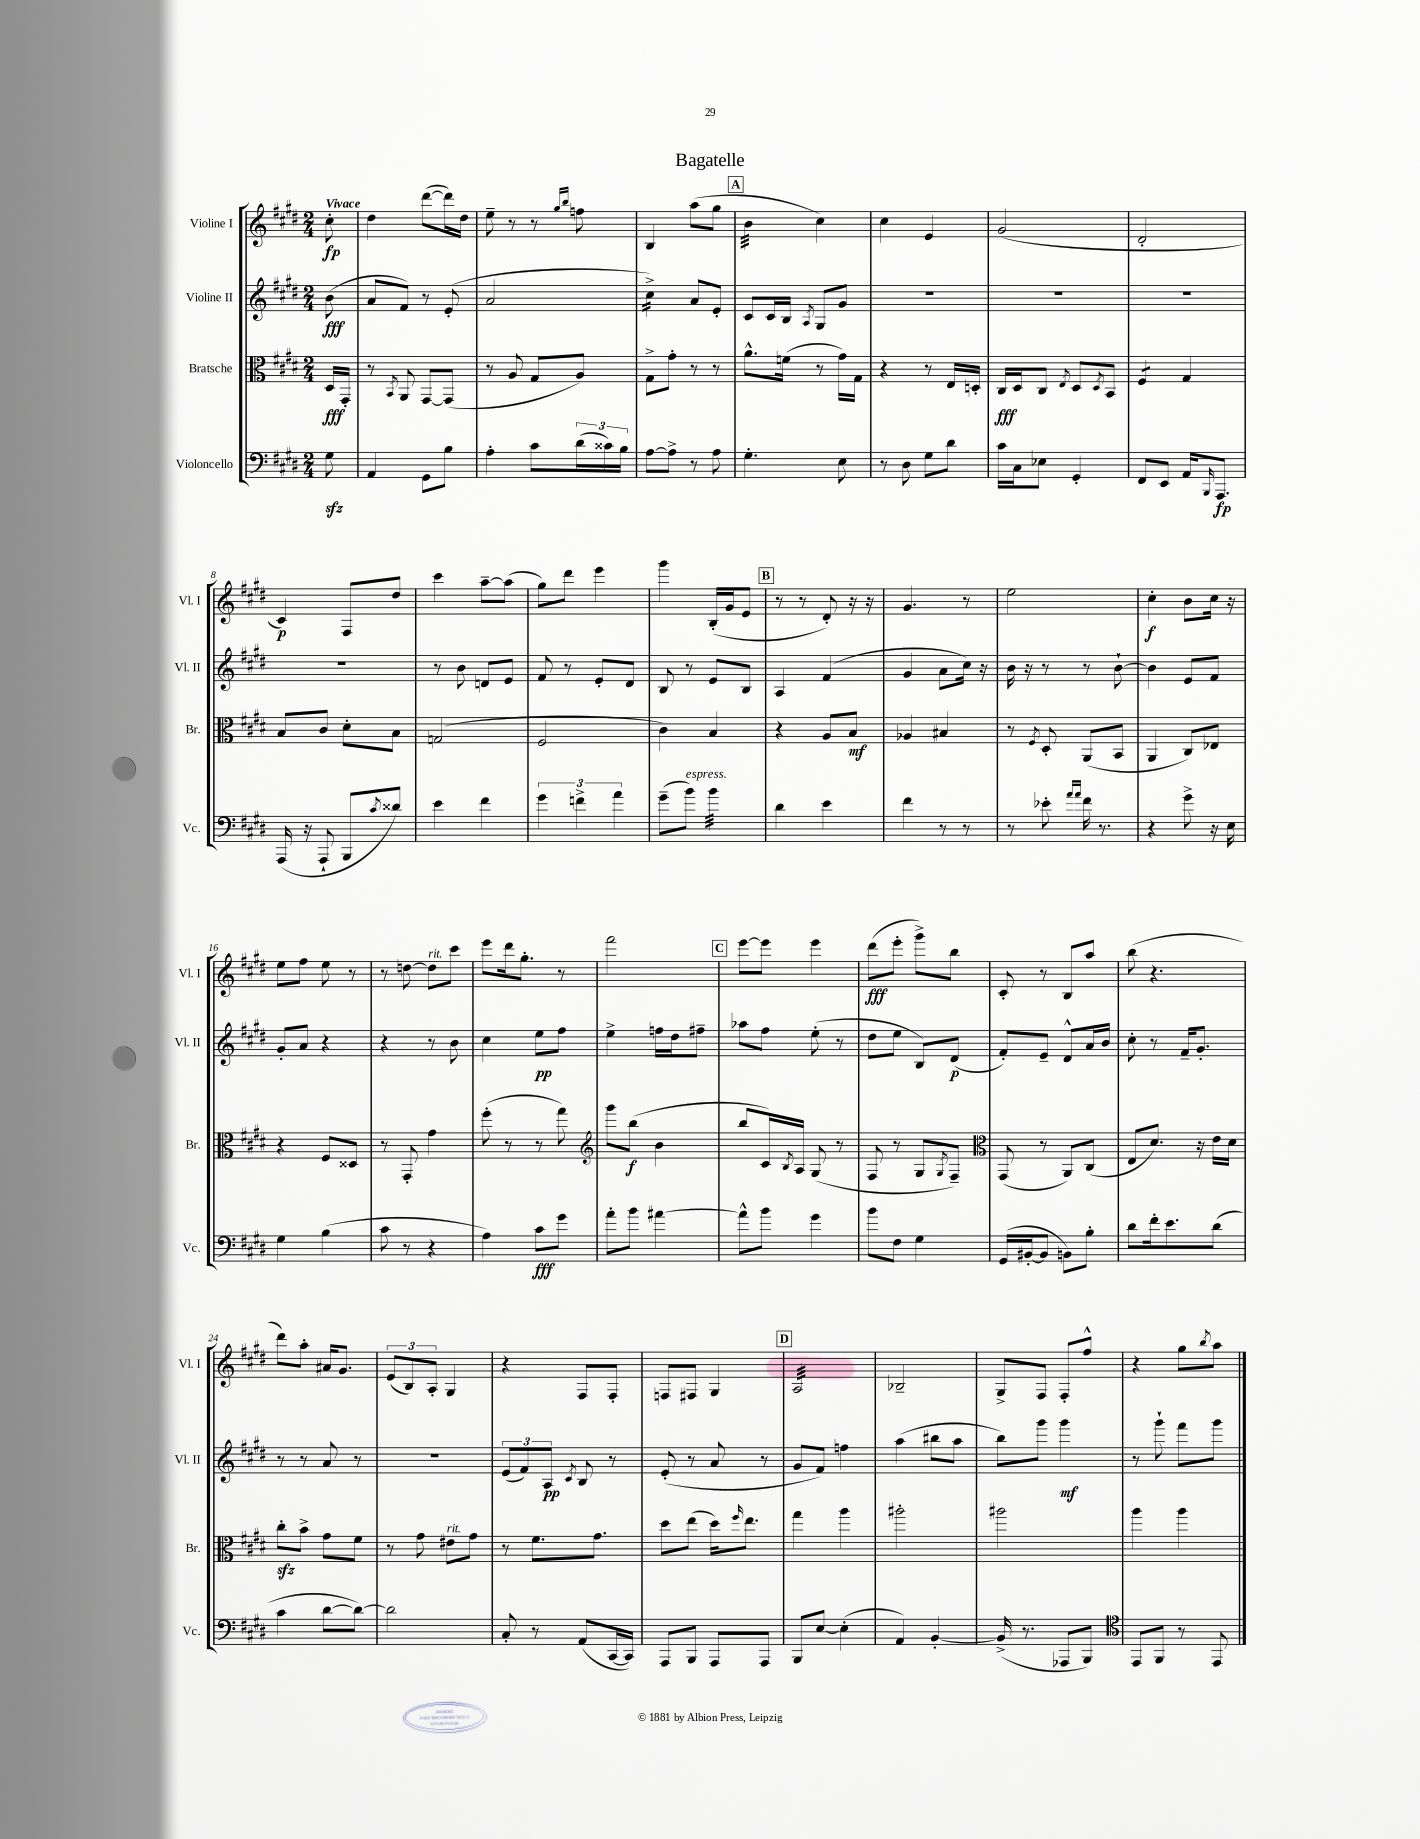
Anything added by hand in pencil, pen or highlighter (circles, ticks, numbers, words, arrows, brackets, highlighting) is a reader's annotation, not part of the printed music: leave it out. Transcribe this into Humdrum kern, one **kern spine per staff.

**kern	**kern	**kern	**kern
*staff4	*staff3	*staff2	*staff1
*clefF4	*clefC3	*clefG2	*clefG2
*k[f#c#g#d#]	*k[f#c#g#d#]	*k[f#c#g#d#]	*k[f#c#g#d#]
*M2/4	*M2/4	*M2/4	*M2/4
8G#	16D#	(8b	8cc#'
.	16GG#'	.	.
=	=	=	=
4AA	8r	8a	4dd#
.	8qBB	.	.
.	8AA	8f#)	.
8GG#	[8GG#	8r	([8ddd#
8B	(8GG#]	(8e'	16ddd#])
.	.	.	16dd#
=	=	=	=
4A'	8r	2a	8ee~
.	8A	.	8r
8c#	8G#	.	8r
.	.	.	16qqgg#
.	.	.	16qqbb
(24d#	8A)	.	8ff
24c##)	.	.	.
24B	.	.	.
=	=	=	=
[8A	8G#^	4cc#^)	4B
8A^]	8g#'	.	.
8r	8r	8a	(8aa
8A	8r	8e'	8gg#
=	=	=	=
4.G#'	8.a^^	8c#	4b
.	.	16c#	.
.	(16f	16B	.
.	.	8qA	.
.	8r	8G#	4cc#)
8E	16g#)	8g#	.
.	16G#	.	.
=	=	=	=
8r	4r	2r	4cc#
8D#	.	.	.
8G#	8r	.	4e
8d#	16E	.	.
.	16D'	.	.
=	=	=	=
16c#	16C#	2r	(2g#
16C#	16D#	.	.
8E-	8C#	.	.
.	8qE	.	.
4GG#'	8D#	.	.
.	8qD#	.	.
.	8BB	.	.
=	=	=	=
8FF#	4F#	2r	2d#'
8EE	.	.	.
16AA	4G#	.	.
16qqBBB	.	.	.
8.AAA	.	.	.
=	=	=	=
(16AAA	8B	2r	4c#)
16r	.	.	.
8AAA`	8c#	.	.
8BBB	8d#'	.	8F#
8qc#	.	.	.
8d##)	8B	.	8dd#
=	=	=	=
4e	(2G	8r	4ccc#
.	.	8b	.
4f#	.	8d	[8aa~
.	.	8e	(8aa]
=	=	=	=
6g#	2F#	8f#	8gg#)
.	.	8r	8ddd#
6f^	.	.	.
.	.	8e'	4eee
6a	.	.	.
.	.	8d#	.
=	=	=	=
(8g#~	4c#)	8B	4ggg#
8b)	.	8r	.
4b	4B	8e	(16B'
.	.	.	16g#
.	.	8B	8e
=	=	=	=
4d#	4r	4A	8r
.	.	.	8r
4e	8A	(4f#	8d#')
.	8B	.	16r
.	.	.	16r
=	=	=	=
4f#	4A-	4g#	4.g#
8r	4B#	8a	.
8r	.	16cc#)	8r
.	.	16r	.
=	=	=	=
8r	8r	16b	2ee
.	.	16r	.
.	8qF#	.	.
8e-'	8D#'	8r	.
16qqa	.	.	.
16qqa	.	.	.
16f#	(8AA	8r	.
8.r	.	.	.
.	8BB	[8b`	.
=	=	=	=
4r	4AA	4b]	4cc#'
8g#^	8C#)	8e	8b
16r	8E-	8f#	16cc#
16E	.	.	16r
=	=	=	=
4G#	4r	8g#'	8ee
.	.	8a	8ff#
(4B	8F#	4r	8ee
.	8D##	.	8r
=	=	=	=
8c#	8r	4r	8r
8r	8GG#'	.	[8dd
4r	4g#	8r	8dd]
.	.	8b	8ccc#
=	=	=	=
4A)	(8ff#'	4cc#	8eee
.	8r	.	16ddd#
.	.	.	8.gg#'
8c#	8r	8ee	.
8g#	8gg#)	8ff#	8r
=	=	=	=
*	*clefG2	*	*
8a'	8ggg#	4ee^	2fff#
8b	(8bb	.	.
[4a#	4b	16ff	.
.	.	16dd#	.
.	.	8ff#~	.
=	=	=	=
8a#^^]	8bb	8aa-	[8eee
8b	16c#)	8ff#	8eee]
.	8qB	.	.
.	16A	.	.
4g#	(8G#	(8ee'	4eee
.	8r	8r	.
=	=	=	=
8b	8F#	8dd#	(8ddd#
8F#	8r	8ee	8eee'
4G#	8G#	8B)	8ggg#^)
.	8qG#	.	.
.	8F#~)	(8d#	8bb
=	=	=	=
*	*clefC3	*	*
(16GG#	(8GG#	8f#')	8c#'
[16BB#'	.	.	.
8BB#]	8r	8e~	8r
8BB)	8AA)	8d#^^	8B
8B'	(8C#	16a	8aa
.	.	16b	.
=	=	=	=
8d#	8E	8cc#'	(8bb
16f#'	8.d#)	8r	4.r
8.e	.	.	.
.	.	16f#~	.
.	16r	8.g#'	.
(8d#	16e	.	.
.	16d#	.	.
=	=	=	=
4c#	8cc#'	8r	8ddd#)
.	8b^	8r	8aa'
[8d#	8g#	8a	16a#
.	.	.	8.g#
8d#_)	8f#	8r	.
=	=	=	=
2d#]	8r	2r	(12e
.	.	.	12B)
.	8g#	.	.
.	.	.	12A'
.	8e#	.	4G#
.	8g#	.	.
=	=	=	=
8C#'	8r	(12e	4r
.	.	12f#)	.
8r	8.f#	.	.
.	.	12A	.
.	.	8qc#	.
(8AA	.	8B	8F#
.	8.g#	.	.
[16CC#	.	8r	8F#'
16CC#])	.	.	.
=	=	=	=
8AAA	8dd#	(8e'	8F
8BBB	(8ee	8r	8F#
8AAA	16dd#)	8a	4G#
.	16qqff#	.	.
.	8.ee	.	.
8AAA	.	8r	.
=	=	=	=
8BBB	4gg#	8g#	2A
[8E	.	8f#)	.
(4E']	4aa	4ff	.
=	=	=	=
4AA)	2aa#'	(4aa	2B-~
[4BB'	.	8bb#	.
.	.	8aa	.
=	=	=	=
(16BB^]	2aa#	8bb)	8G#^
8.r	.	.	.
.	.	8ggg#	8F#
8AAA-	.	4ggg#	8F#'
8BBB)	.	.	8ff#^^
=	=	=	=
*clefC4	*	*	*
8EE	4aa	8r	4r
8FF#	.	8ggg#`	.
8r	4aa	8fff#	8gg#
.	.	.	8qbb
8EE	.	8ggg#	8aa
==	==	==	==
*-	*-	*-	*-
